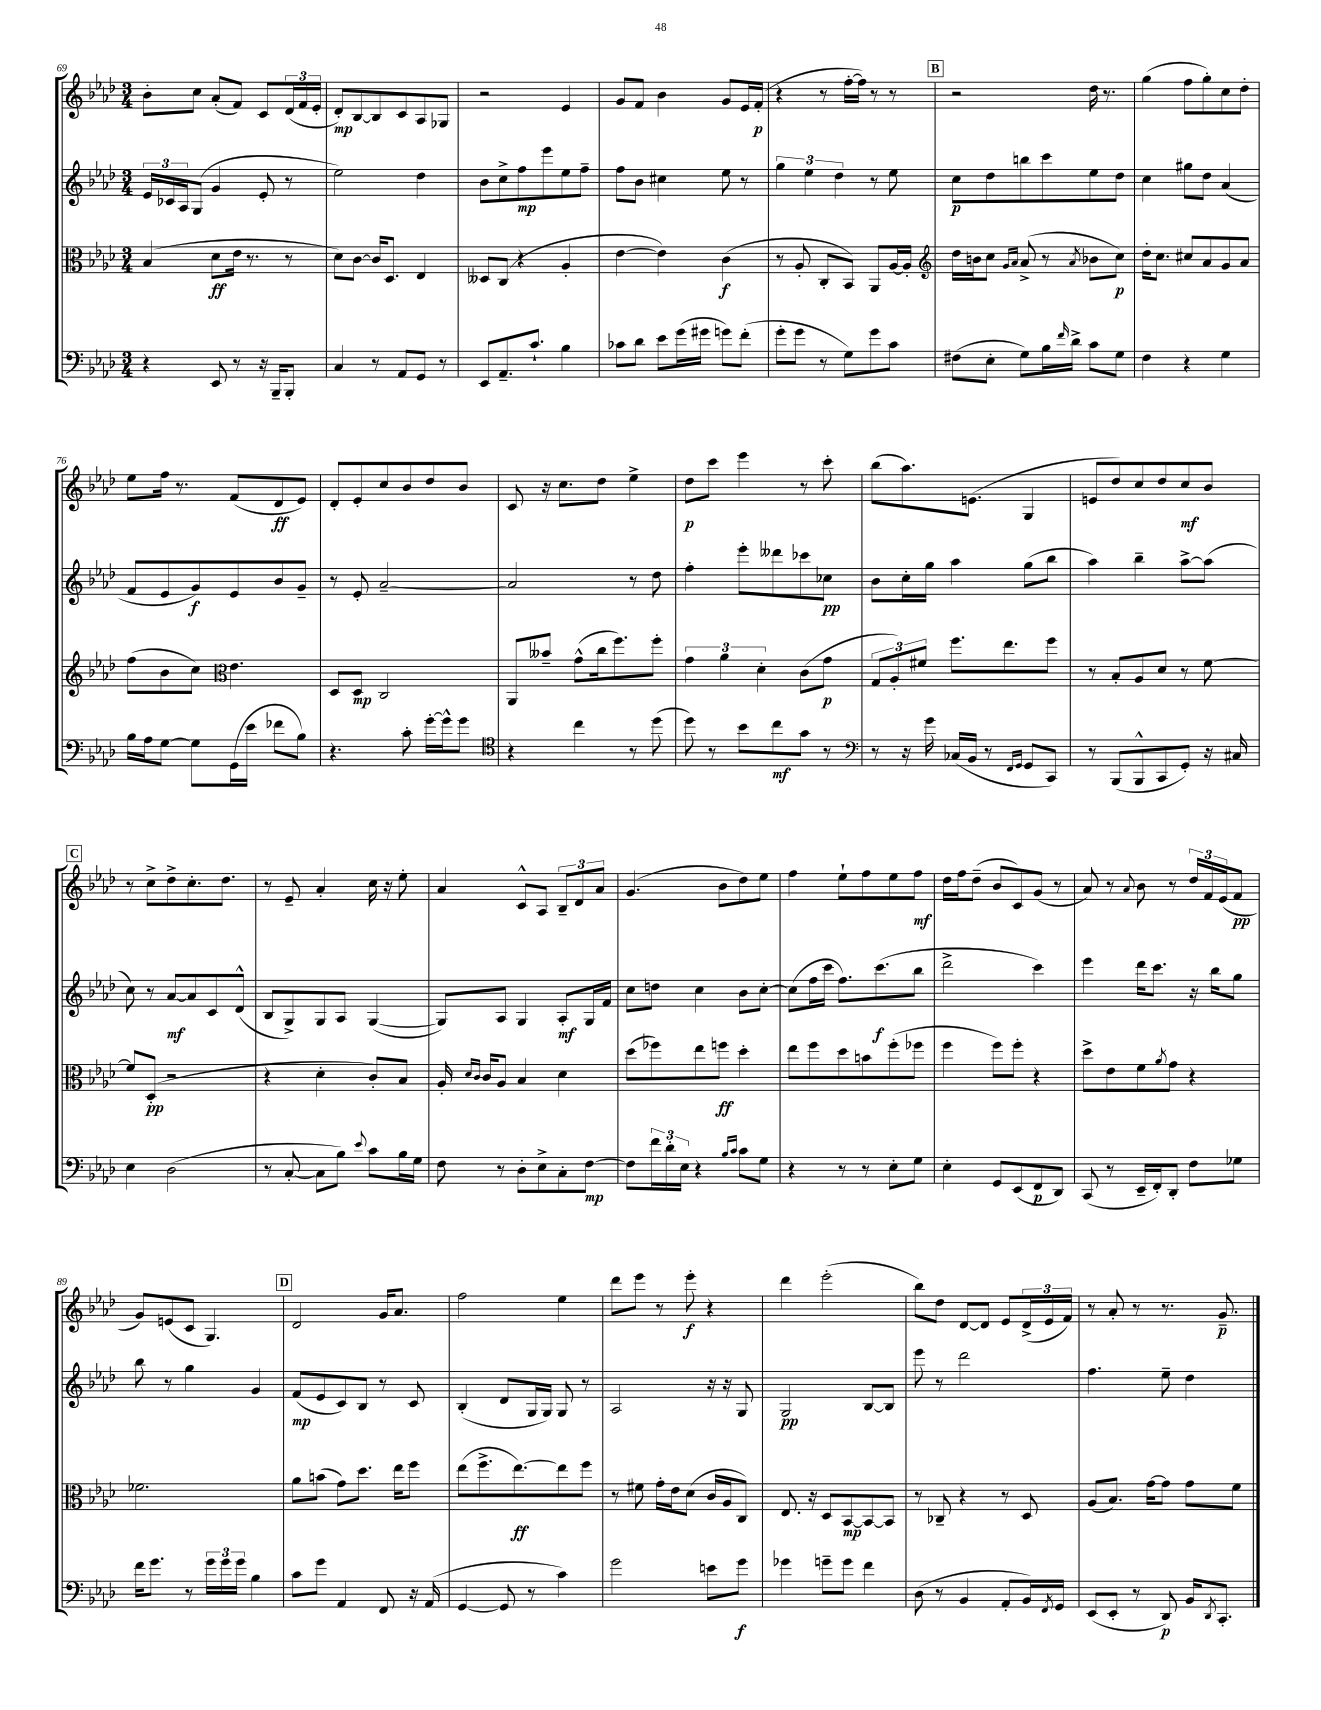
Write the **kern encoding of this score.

**kern	**kern	**kern	**kern
*staff4	*staff3	*staff2	*staff1
*clefF4	*clefC3	*clefG2	*clefG2
*k[b-e-a-d-]	*k[b-e-a-d-]	*k[b-e-a-d-]	*k[b-e-a-d-]
*M3/4	*M3/4	*M3/4	*M3/4
4r	(4B-	24e-	8b-'
.	.	24c-	.
.	.	24A-	.
.	.	(8G	8cc
8EE-	8d-	4g	(8a-'
8r	16e-	.	8f)
.	8.r	.	.
16r	.	8e-'	8c
16BBB-~	.	.	.
8BBB-'	8r	8r	(24d-
.	.	.	24f
.	.	.	24e-'
=	=	=	=
4C	8d-)	2ee-)	8d-')
.	[8c	.	[8B-
8r	16c]	.	8B-]
.	8.D-	.	.
8AA-	.	.	8c
8GG	4E-	4dd-	8A-
8r	.	.	8G-
=	=	=	=
8EE-	8D--	8b-	2r
8.AA-~	(8C	8cc^	.
.	4r	8ff	.
8.c`	.	.	.
.	.	8eee-	.
4B-	4A-'	8ee-	4e-
.	.	8ff~	.
=	=	=	=
8c-	[4e-	8ff	8g
8d-	.	8b-	8f
8e-	4e-])	4cc#	4b-
(16g	.	.	.
16g#	.	.	.
8g)	(4c	8ee-	8g
(8f'	.	8r	16e-
.	.	.	(16f'
=	=	=	=
8g'	8r	6gg	4r
8g	8A-'	.	.
.	.	6ee-	.
8r	8C'	.	8r
.	.	6dd-	.
8G)	8BB-)	.	[16ff'
.	.	.	16ff])
8g	8AA-	8r	8r
8c	[16A-	8ee-	8r
.	16A-']	.	.
=	=	=	=
*	*clefG2	*	*
(8F#	16dd-	8cc	2r
.	16b	.	.
8E-'	8cc	8dd-	.
.	16qqg	.	.
.	16qqa-	.	.
8G)	(8a-^	8bb	.
16B-	8r	8ccc	.
16qqf	.	.	.
16d-^	.	.	.
.	8qa-	.	.
8c	8b-	8ee-	16dd-
.	.	.	8.r
8G	8cc)	8dd-	.
=	=	=	=
4F	16dd-'	4cc	(4gg
.	8.cc	.	.
4r	8cc#	8gg#	8ff
.	8a-	8dd-	8gg')
4G	8g	(4a-	8cc
.	8a-	.	8dd-'
=	=	=	=
16B-	(8ff	8f	8ee-
16A-	.	.	.
[8G	8b-	8e-	16ff
.	.	.	8.r
8G]	8cc)	8g)	.
*	*clefC3	*	*
(16GG	4.e-	8e-	(8f
16e-	.	.	.
8f-	.	8b-	8d-
8B-)	.	8g~	8e-)
=	=	=	=
4.r	8D-	8r	8d-'
.	8D-	8e-'	8e-'
.	2C	[2a-~	8cc
8c'	.	.	8b-
[16g'	.	.	8dd-
16g^^]	.	.	.
8g	.	.	8b-
=	=	=	=
*clefC4	*	*	*
4r	8AA-	2a-]	8c
.	8b--~	.	16r
.	.	.	8.cc
4cc	(8g^^	.	.
.	16cc	.	8dd-
.	8.ff)	.	.
8r	.	8r	4ee-^
(8dd-	8ff'	8dd-	.
=	=	=	=
8dd-)	6g	4ff'	8dd-
8r	.	.	8ccc
.	6a-	.	.
8b-	.	8eee-'	4eee-
.	6d-'	.	.
8cc	.	8ddd--	.
8g	(8c	8ccc-	8r
8r	8g	8cc-	8ccc'
=	=	=	=
*clefF4	*	*	*
8r	12G	8b-	(8bb-
.	12A-')	.	.
16r	.	16cc'	8.aa-)
.	12f#	.	.
16g	.	16gg	.
(16C-	8.ff	4aa-	.
16BB-	.	.	(8.e
8r	.	.	.
.	8.ee-	.	.
16qqFF	.	.	.
16qqGG	.	.	.
8GG	.	(8gg	4G
8CC)	8ff	8bb-	.
=	=	=	=
8r	8r	4aa-)	8e
(8BBB-	8B-'	.	8dd-)
8BBB-^^	8A-	4bb-~	8cc
8CC	8d-	.	8dd-
8GG')	8r	[8aa-^	8cc
16r	[8f	(8aa-]	8b-
16C#	.	.	.
=	=	=	=
4E-	8f]	8cc)	8r
.	(8D-'	8r	8cc^
(2D-	2r	[8a-	8dd-^
.	.	8a-]	8.cc'
.	.	8c	.
.	.	.	8.dd-
.	.	(8d-^^	.
=	=	=	=
8r	4r	8B-	8r
[8C'	.	8G^)	8e-~
8C]	4d-'	8G	4a-'
8B-)	.	8A-	.
8qqe-	.	.	.
8c	8c')	([4G	16cc
.	.	.	16r
16B-	8B-	.	8ee-'
16G	.	.	.
=	=	=	=
8F	16A-'	8G])	4a-
.	16qqd-	.	.
.	16qqc	.	.
.	16c	.	.
8r	8A-	8A-	.
8D-'	4B-	4G	8c^^
8E-^	.	.	8A-
8C'	4d-	8A-'	12B-~
.	.	.	12d-
[8F	.	16G	.
.	.	.	12a-
.	.	16f	.
=	=	=	=
8F]	(8dd-	8cc	(4.g
24f	8ff-)	8dd	.
24d-'	.	.	.
24E-	.	.	.
4r	8ee-	4cc	.
.	8ff	.	8b-
16qqB-	.	.	.
16qqc	.	.	.
8c	4dd-'	8b-	8dd-)
8G	.	[8cc'	8ee-
=	=	=	=
4r	8ee-	(8cc]	4ff
.	8ff	16ff	.
.	.	16ccc	.
8r	8dd-	8.ff)	8ee-`
8r	8b	.	8ff
.	.	(8.ccc	.
8E-'	(8ff'	.	8ee-
8G	8ff-	8bb-	8ff
=	=	=	=
4E-'	4ff	2ddd-^	16dd-
.	.	.	16ff
.	.	.	(8dd-~
8GG	8ff)	.	8b-
(8EE-	8ff'	.	8c)
8FF	4r	4ccc)	(8g
8DD-)	.	.	8r
=	=	=	=
(8CC	8dd-^	4eee-	8a-)
8r	8e-	.	8r
.	.	.	8qqa-
16EE-~	8f	16ddd-	8b-
16FF')	.	8.ccc	.
.	8qa-	.	.
8DD-'	8g	.	8r
8F	4r	16r	24dd-
.	.	.	24f
.	.	16bb-	.
.	.	.	(24e-
8G-	.	8gg	8f
=	=	=	=
16f	2.f-	8bb-	8g)
8.g	.	.	.
.	.	8r	(8e
8r	.	4gg	8c
24g	.	.	4.G)
24g	.	.	.
24g	.	.	.
4B-	.	4g	.
=	=	=	=
8c	8a-	(8f	2d-
8g	(8b	8e-	.
4AA-	8g)	8c)	.
.	8.dd-	8B-	.
8FF	.	8r	16g
.	16ee-	.	8.a-
16r	8ff	8c	.
(16AA-	.	.	.
=	=	=	=
[4GG	(8ee-	(4B-'	2ff
.	8.ff^	.	.
8GG]	.	8d-	.
.	[8.ee-)	.	.
8r	.	16G	.
.	.	16G)	.
4c)	8ee-]	8G	4ee-
.	8ff	8r	.
=	=	=	=
2g	8r	2A-	8ddd-
.	8f#	.	8eee-
.	16g'	.	8r
.	16e-	.	.
.	(8d-	.	8eee-'
8e	16c	16r	4r
.	16A-	16r	.
8g	8C)	8G	.
=	=	=	=
4g-	8.E-	2G	4ddd-
.	16r	.	.
8g~	8D-	.	(2eee-'
8g	[8BB-	.	.
4f	8BB-_	[8B-	.
.	8BB-]	8B-]	.
=	=	=	=
(8D-	8r	8eee-	8bb-)
8r	8C-~	8r	8dd-
4BB-	4r	2ddd-	[8d-
.	.	.	8d-]
8AA-'	8r	.	8e-
16BB-)	8D-	.	(24d-^
.	.	.	24e-
8qFF	.	.	.
16GG	.	.	.
.	.	.	24f)
=	=	=	=
(8EE-	(8A-	4.ff	8r
8EE-'	8.B-)	.	8a-'
8r	.	.	8r
.	[16g	.	.
8DD-)	8g]	8ee-~	8.r
16BB-	8g	4dd-	.
8qDD-	.	.	.
8.CC'	.	.	8.g~
.	8f	.	.
==	==	==	==
*-	*-	*-	*-
